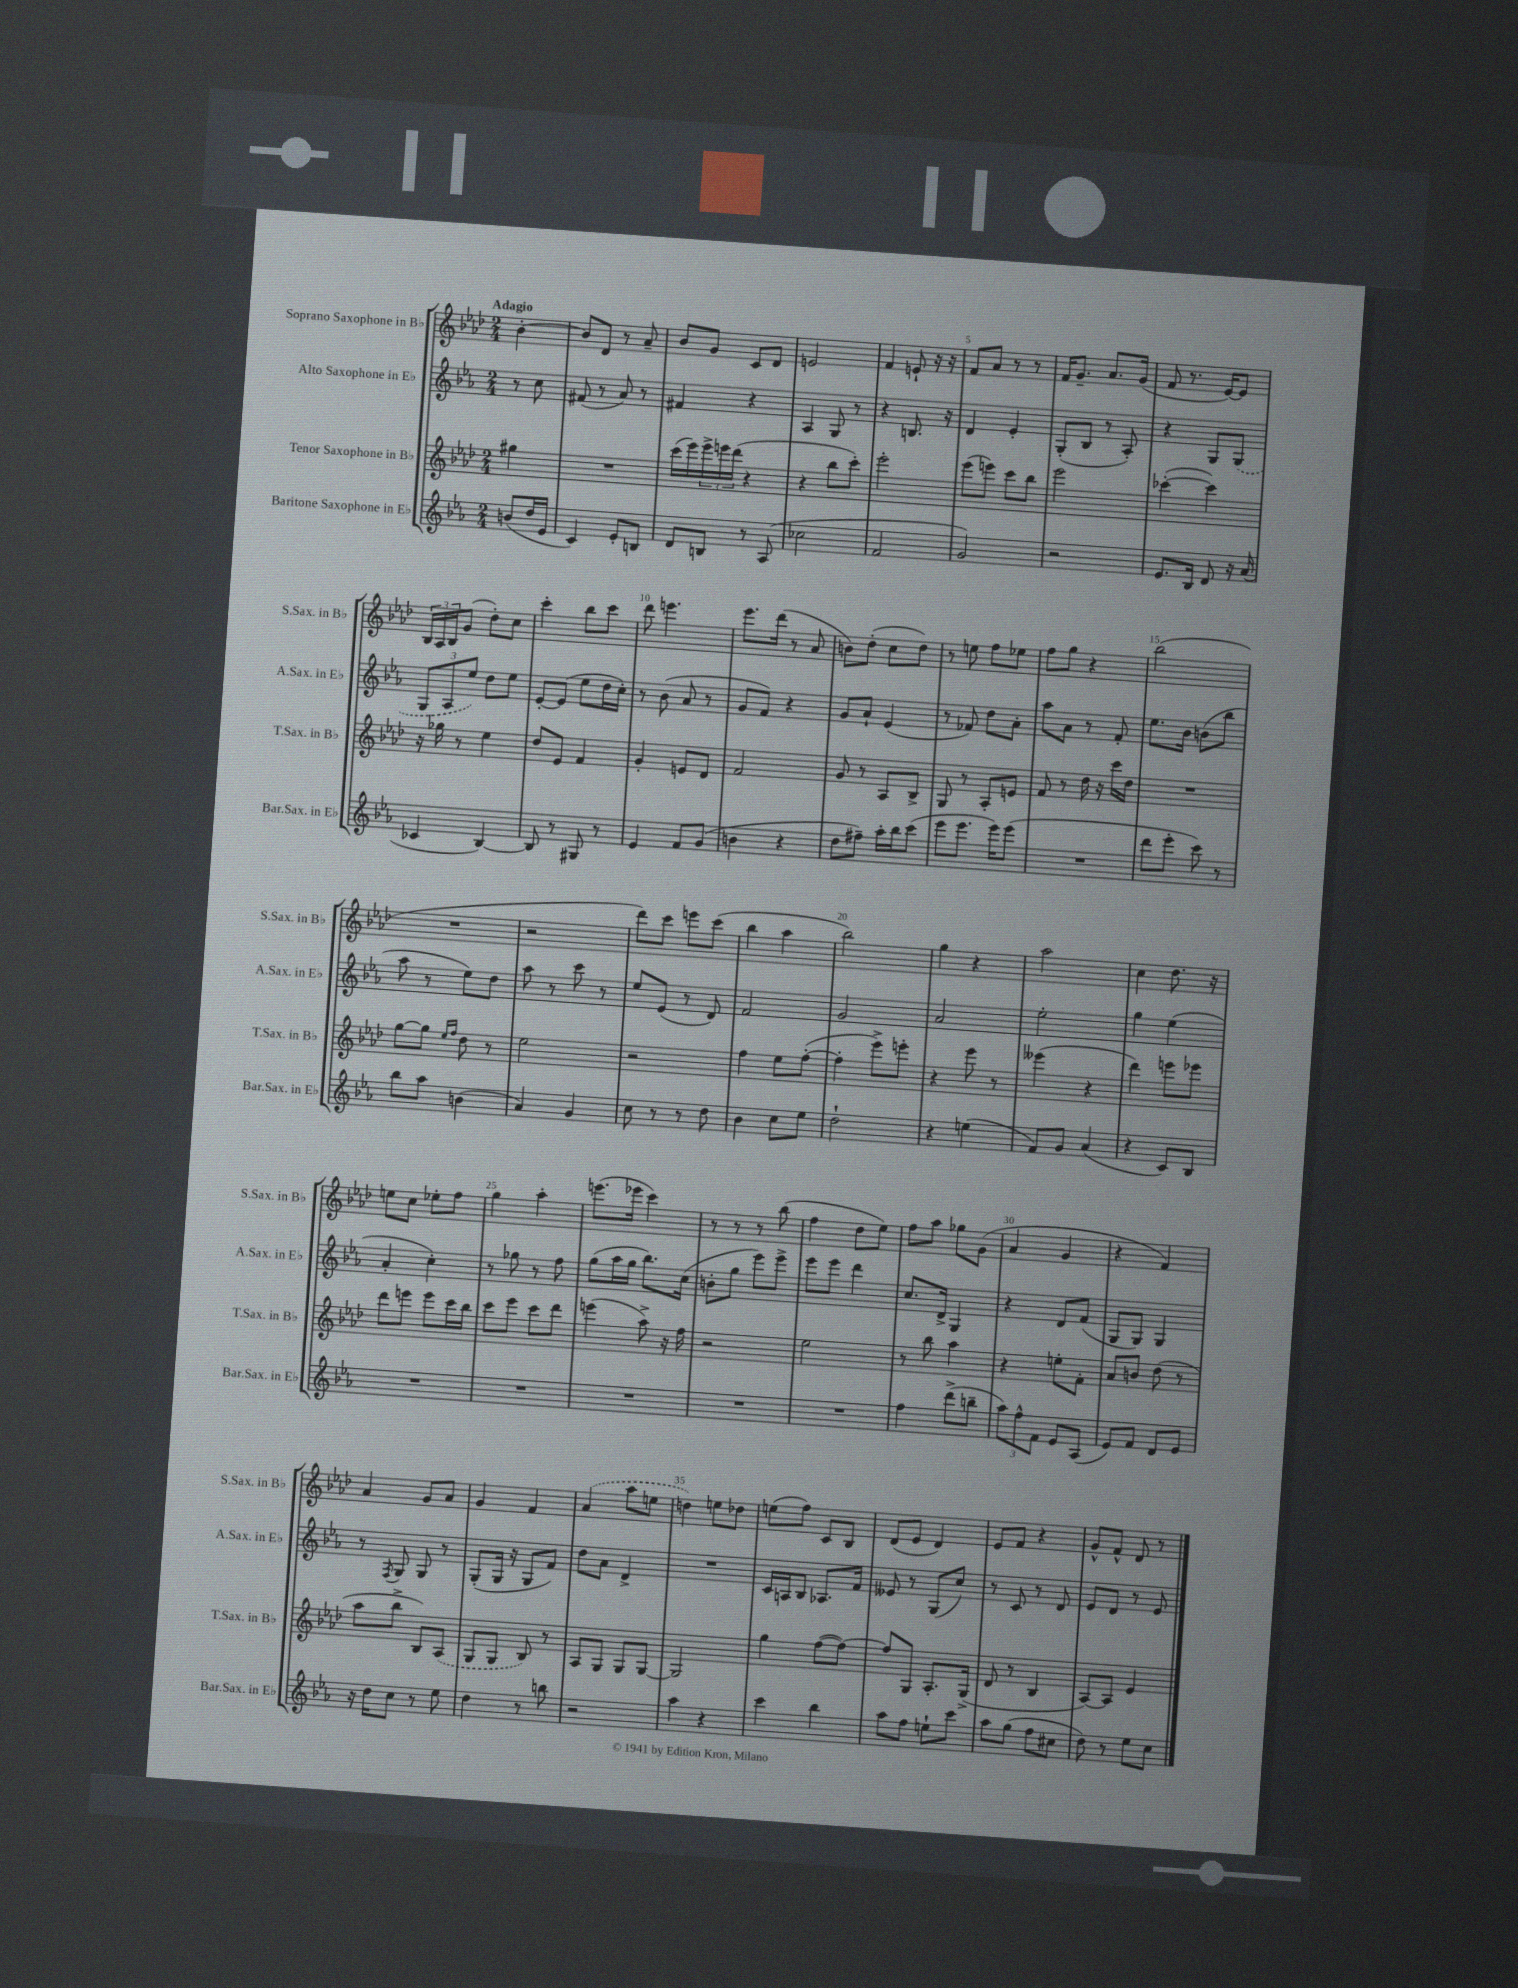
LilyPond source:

<<
\new StaffGroup <<
\new Staff = "s0" \with { instrumentName = "Soprano Saxophone in Bb" shortInstrumentName = "S.Sax. in Bb" } {
    \clef treble \key aes \major \numericTimeSignature \time 2/4 \partial 4 \tempo "Adagio"
    bes'4~-. |
    bes'8 des'8 r8 aes'8-- |
    bes'8 g'8 c'8 des'8 |
    e'2 |
    f'4 e'8-! r16 r16 |
    f'8 aes'8 r8 r8 |
    f'16 g'8.-- aes'8. g'16( |
    f'8 r8. ees'16~) ees'8 |
    \tuplet 3/2 { bes16 aes16 bes16 } g'8( des''8-.) c''8 |
    c'''4-. bes''8 c'''8 |
    des'''8 e'''4. |
    ees'''8. des'''16( r8 aes'8 |
    b'8) des''8-.( c''8 des''8) |
    r8 e''8 f''8 ees''8 |
    f''8 g''8 r4 |
    bes''2( |
    R2 |
    r2 |
    des'''8) c'''8 e'''8 c'''8( |
    bes''4 aes''4 |
    bes''2) |
    g''4 r4 |
    aes''2 |
    c''4 des''8. r16 |
    e''8 c''8 ees''8-. f''8 |
    g''4 aes''4-. |
    e'''8.( ees'''16 c'''4) |
    r8 r8 r8 bes''8( |
    f''4 des''8 ees''8) |
    f''8 aes''8 ges''8 g'8( |
    aes'4 g'4 |
    r4 f'4) |
    aes'4 g'8 aes'8 |
    g'4 f'4 |
    \once \slurDashed aes'4( aes''8 e''8 |
    d''4) e''8 des''8 |
    e''8( f''8) c'8 bes8 |
    des'8( ees'8 des'4) |
    ees'8 f'8 r4 |
    g'8-^ f'8-^ des'8 r8 \bar "|." |
}
\new Staff = "s1" \with { instrumentName = "Alto Saxophone in Eb" shortInstrumentName = "A.Sax. in Eb" } {
    \clef treble \key ees \major \numericTimeSignature \time 2/4 \partial 4
    r8 c''8 |
    fis'8( r8 aes'8) r8 |
    fis'4 r4 |
    aes4 g8 r8 |
    r4 b8. r16 |
    d'4 ees'4-. |
    g8-.( bes8 r8 aes8-.) |
    r4 g8 \once \slurDashed g8( |
    \tuplet 3/2 { g8 aes8 ees''8) } d''8 ees''8 |
    ees'8~-. ees'8( ees''8 d''16 c''16-.) |
    r8 bes'8( aes'8 r8 |
    g'8 f'8) r4 |
    g'8 aes'8-! ees'4( |
    r8 fes'8) d''8 aes'8-. |
    aes''8 aes'8 r8 f'8-. |
    ees''8. bes'16 b'8( bes''8 |
    aes''8 r8 ees''8) d''8 |
    aes''8 r8 c'''8 r8 |
    ees''8 ees'8( r8 d'8) |
    f'2 |
    g'2 |
    aes'2 |
    ees''2-. |
    g''4 ees''4( |
    aes'4-. c''4-.) |
    r8 ges''8 r8 f''8 |
    g''8( aes''16 g''16 bes''8.) c''16( |
    b'8-. g''8 ees'''8) ees'''8-> |
    ees'''8 ees'''8 d'''4 |
    c''8. d'16-> g4 |
    r4 d'8 f'8( |
    g8 g8) g4 |
    r8 \acciaccatura { f8 } g8 g8 r8 |
    g8-.( g16 r16 g8 f'8) |
    d''8 aes'8 d'4-> |
    R2 |
    c'16 a16 bes8 aes8. f'16 |
    eeses'8 r8 g8( c''8) |
    r8 c'8 r8 d'8 |
    ees'8 d'8 r8 ees'8 \bar "|." |
}
\new Staff = "s2" \with { instrumentName = "Tenor Saxophone in Bb" shortInstrumentName = "T.Sax. in Bb" } {
    \clef treble \key aes \major \numericTimeSignature \time 2/4 \partial 4
    gis''4 |
    R2 |
    c'''16( ees'''16) \tuplet 3/2 { ees'''16-> e'''16 des'''16( } r4 |
    r4 bes''8 c'''8-.) |
    ees'''2-. |
    ees'''8( e'''8) c'''8 bes''8 |
    ees'''2 |
    ces'''4~-.( ces'''4) |
    r16 ges''16 r8 ees''4 |
    des''8 ees'8 f'4 |
    g'4-. e'8 des'8 |
    f'2 |
    g'8 r8 aes8 bes8-> |
    g8 r8 aes8-. e'8 |
    f'8 r8 des''16 r16 c'''16 des''16 |
    R2 |
    g''8~ g''8 \grace { ees''16 f''16 } des''8 r8 |
    ees''2 |
    r2 |
    f''4 ees''8 f''8~-.( |
    f''4-. ees'''8->) e'''8-. |
    r4 ees'''8 r8 |
    eeses'''4( r4 |
    des'''4) e'''8 ees'''8 |
    des'''8 e'''8 e'''8 c'''16 bes''16 |
    c'''8 ees'''8 c'''8 des'''8 |
    e'''4( aes''8->) r16 f''16 |
    r2 |
    ees''2 |
    r8 bes''8 aes''4 |
    r4 e''8-. f'8-. |
    aes'8 b'8 des''8( r8 |
    aes''8 bes''8-> bes8) \once \slurDashed aes8( |
    g8 g8 bes8) r8 |
    aes8 g8 g8 g8~ |
    g2 |
    g''4 f''8~( f''8~) |
    f''8 g8 aes8.-. g16->( |
    des'8 r8 bes4 |
    aes8~) aes8 ees'4 \bar "|." |
}
\new Staff = "s3" \with { instrumentName = "Baritone Saxophone in Eb" shortInstrumentName = "Bar.Sax. in Eb" } {
    \clef treble \key ees \major \numericTimeSignature \time 2/4 \partial 4
    b'8( d''16 ees'16 |
    c'4) ees'8-. b8 |
    d'8 b8 r8 aes8( |
    ces''2 |
    f'2 |
    g'2) |
    r2 |
    ees'8. bes16 d'8 r16 aes'16( |
    ces'4 bes4~) |
    bes8 r8 gis8 r8 |
    ees'4 f'8 g'8( |
    b'4 r4 |
    d''8 fis''8--) aes''16-. bes''16 c'''8( |
    ees'''8 ees'''8. ees'''16) ees'''8( |
    R2 |
    d'''8 ees'''8-. c'''8) r8 |
    bes''8 aes''8 b'4( |
    aes'4) g'4 |
    c''8 r8 r8 d''8 |
    bes'4 c''8 ees''8 |
    d''2-! |
    r4 e''4( |
    f'8) g'8 aes'4( |
    r4 c'8) bes8 |
    R2 |
    R2 |
    R2 |
    R2 |
    R2 |
    f''4 d'''8->( b''8-- |
    \tuplet 3/2 { aes''8) f''8-^ f'8 } ees'8 aes8( |
    ees'8) f'8 d'8 ees'8 |
    r16 d''16 c''8 r8 ees''8 |
    d''4 r8 b''8 |
    r2 |
    aes''4 r4 |
    c'''4 bes''4 |
    aes''8 f''8 e''8-! c'''8 |
    aes''8 g''8( f''8 cis''8 |
    d''8) r8 ees''8 c''8 \bar "|." |
}
>>
>>
\layout { \context { \Score \override BarNumber.break-visibility = ##(#f #t #t) barNumberVisibility = #(every-nth-bar-number-visible 5) } }
